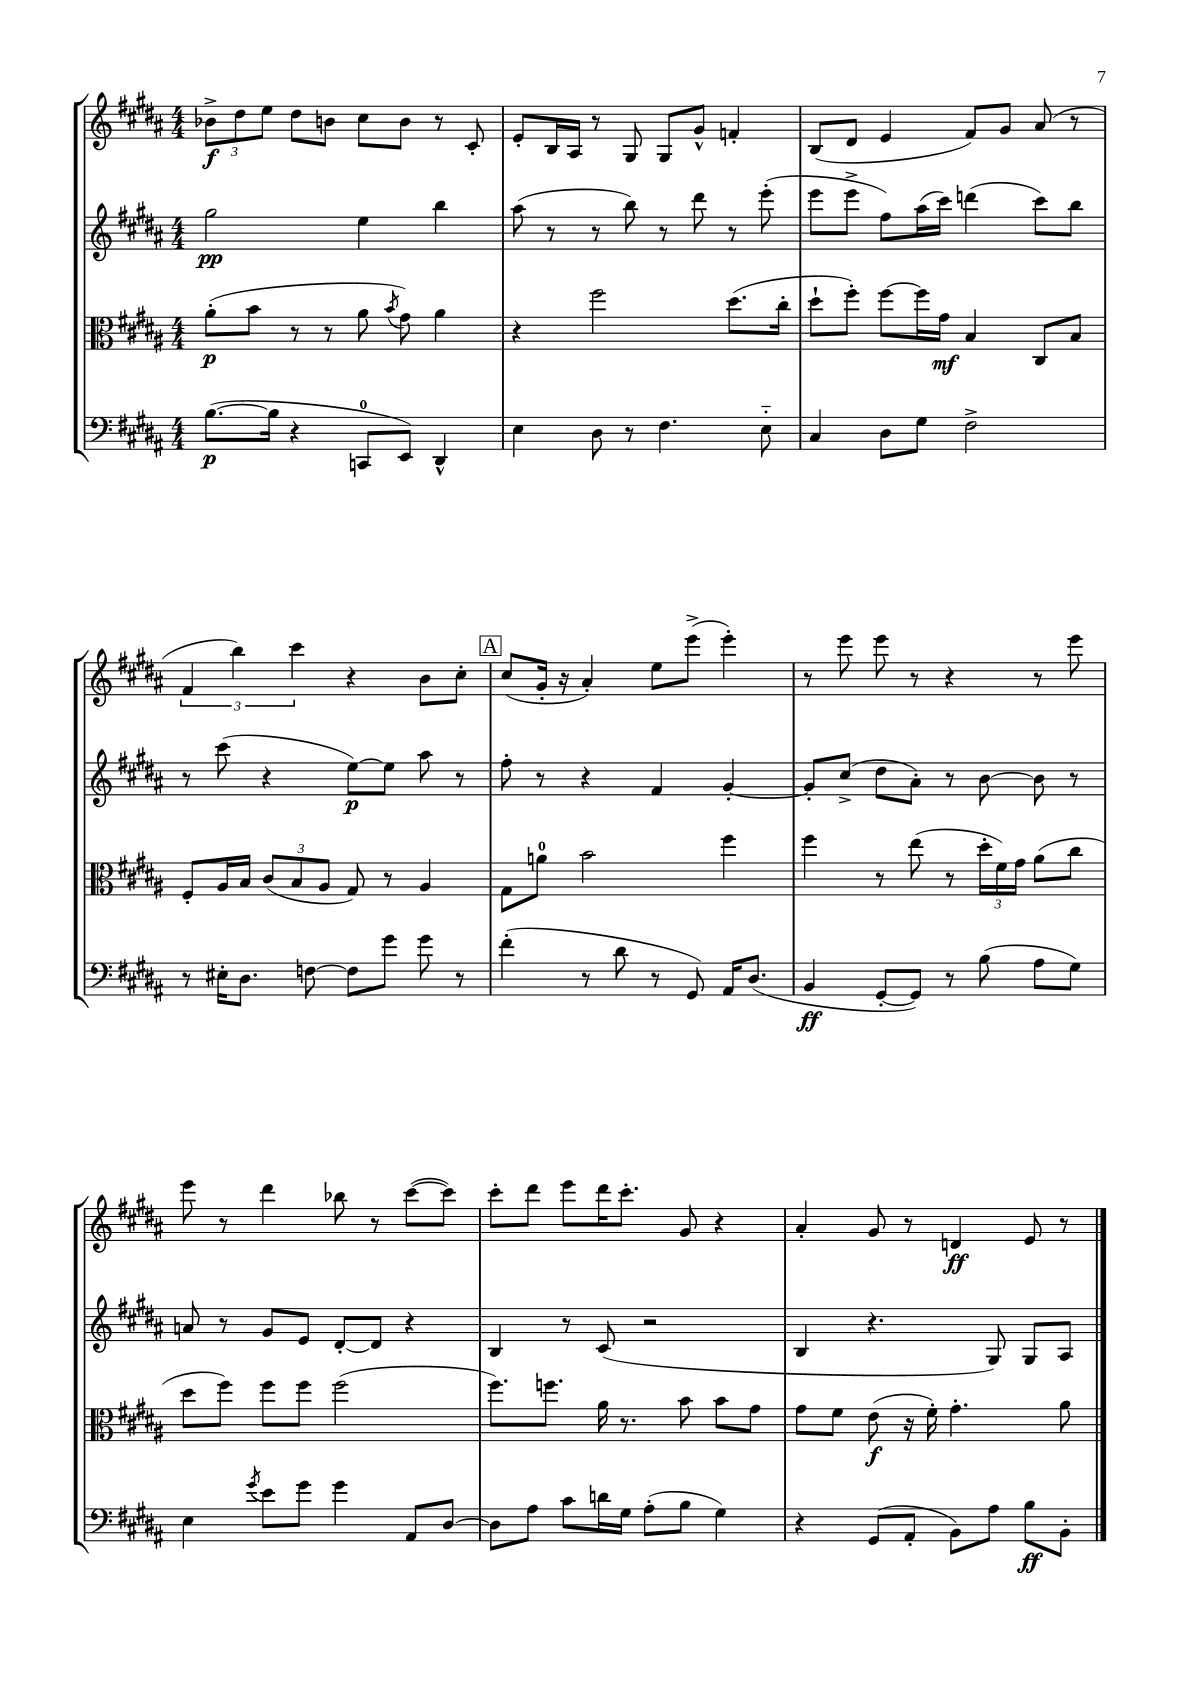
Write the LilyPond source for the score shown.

<<
\new StaffGroup <<
\new Staff = "s0" {
    \clef treble \key b \major \numericTimeSignature \time 4/4
    \autoBeamOff \tuplet 3/2 { bes'8[->\f dis''8 e''8] } dis''8[ b'8] cis''8[ b'8] r8 cis'8-. |
    e'8[-. b16 ais16] r8 gis8 gis8[ gis'8]-^ f'4-. |
    b8[( dis'8] e'4 fis'8[) gis'8] ais'8( r8 |
    \tuplet 3/2 { fis'4 b''4) cis'''4 } r4 b'8[ cis''8]-. |
    \mark \markup { \box "A" } cis''8[( gis'16]-. r16 ais'4-.) e''8[ e'''8]->( e'''4-.) |
    r8 e'''8 e'''8 r8 r4 r8 e'''8 |
    e'''8 r8 dis'''4 bes''8 r8 cis'''8[~( cis'''8]) |
    cis'''8[-. dis'''8] e'''8[ dis'''16 cis'''8.]-. gis'8 r4 |
    ais'4-. gis'8 r8 d'4\ff e'8 r8 \bar "|." |
}
\new Staff = "s1" {
    \clef treble \key b \major \numericTimeSignature \time 4/4
    \autoBeamOff gis''2\pp e''4 b''4 |
    ais''8( r8 r8 b''8) r8 dis'''8 r8 e'''8-.( |
    e'''8[ e'''8]-> fis''8[) ais''16( cis'''16]) d'''4( cis'''8[) b''8] |
    r8 cis'''8( r4 e''8[~\p) e''8] ais''8 r8 |
    \mark \markup { \box "A" } fis''8-. r8 r4 fis'4 gis'4~-. |
    gis'8[-. cis''8]->( dis''8[ ais'8]-.) r8 b'8~ b'8 r8 |
    a'8 r8 gis'8[ e'8] dis'8[~-. dis'8] r4 |
    b4 r8 cis'8( r2 |
    b4 r4. gis8) gis8[ ais8] \bar "|." |
}
\new Staff = "s2" {
    \clef alto \key b \major \numericTimeSignature \time 4/4
    \autoBeamOff ais'8[-.\p( b'8] r8 r8 ais'8 \acciaccatura { b'8 } gis'8) ais'4 |
    r4 fis''2 dis''8.[( cis''16]-. |
    dis''8[-! fis''8]-.) fis''8[~ fis''16 gis'16]\mf b4 cis8[ b8] |
    fis8[-. ais16 b16] \tuplet 3/2 { cis'8[( b8 ais8] } gis8) r8 ais4 |
    \mark \markup { \box "A" } gis8[ a'8]-0 b'2 fis''4 |
    fis''4 r8 e''8( r8 \tuplet 3/2 { dis''16[-. fis'16) gis'16] } ais'8[( cis''8] |
    dis''8[ fis''8]) fis''8[ fis''8] fis''2( |
    fis''8.[) f''8.] ais'16 r8. b'8 b'8[ gis'8] |
    gis'8[ fis'8] e'8\f( r16 fis'16-.) gis'4.-. ais'8 \bar "|." |
}
\new Staff = "s3" {
    \clef bass \key b \major \numericTimeSignature \time 4/4
    \autoBeamOff b8.[~\p( b16] r4 c,8[-0 e,8]) dis,4-^ |
    e4 dis8 r8 fis4. e8-_ |
    cis4 dis8[ gis8] fis2-> |
    r8 eis16[-. dis8.] f8~ f8[ gis'8] gis'8 r8 |
    \mark \markup { \box "A" } fis'4-.( r8 dis'8 r8 gis,8) ais,16[ dis8.]( |
    b,4\ff gis,8[~-. gis,8]) r8 b8( ais8[ gis8]) |
    e4 \acciaccatura { gis'8 } e'8[ gis'8] gis'4 ais,8[ dis8]~ |
    dis8[ ais8] cis'8[ d'16 gis16] ais8[-.( b8] gis4) |
    r4 gis,8[( ais,8]-. b,8[) ais8] b8[\ff b,8]-. \bar "|." |
}
>>
>>
\layout { \context { \Score \remove "Bar_number_engraver" } }
